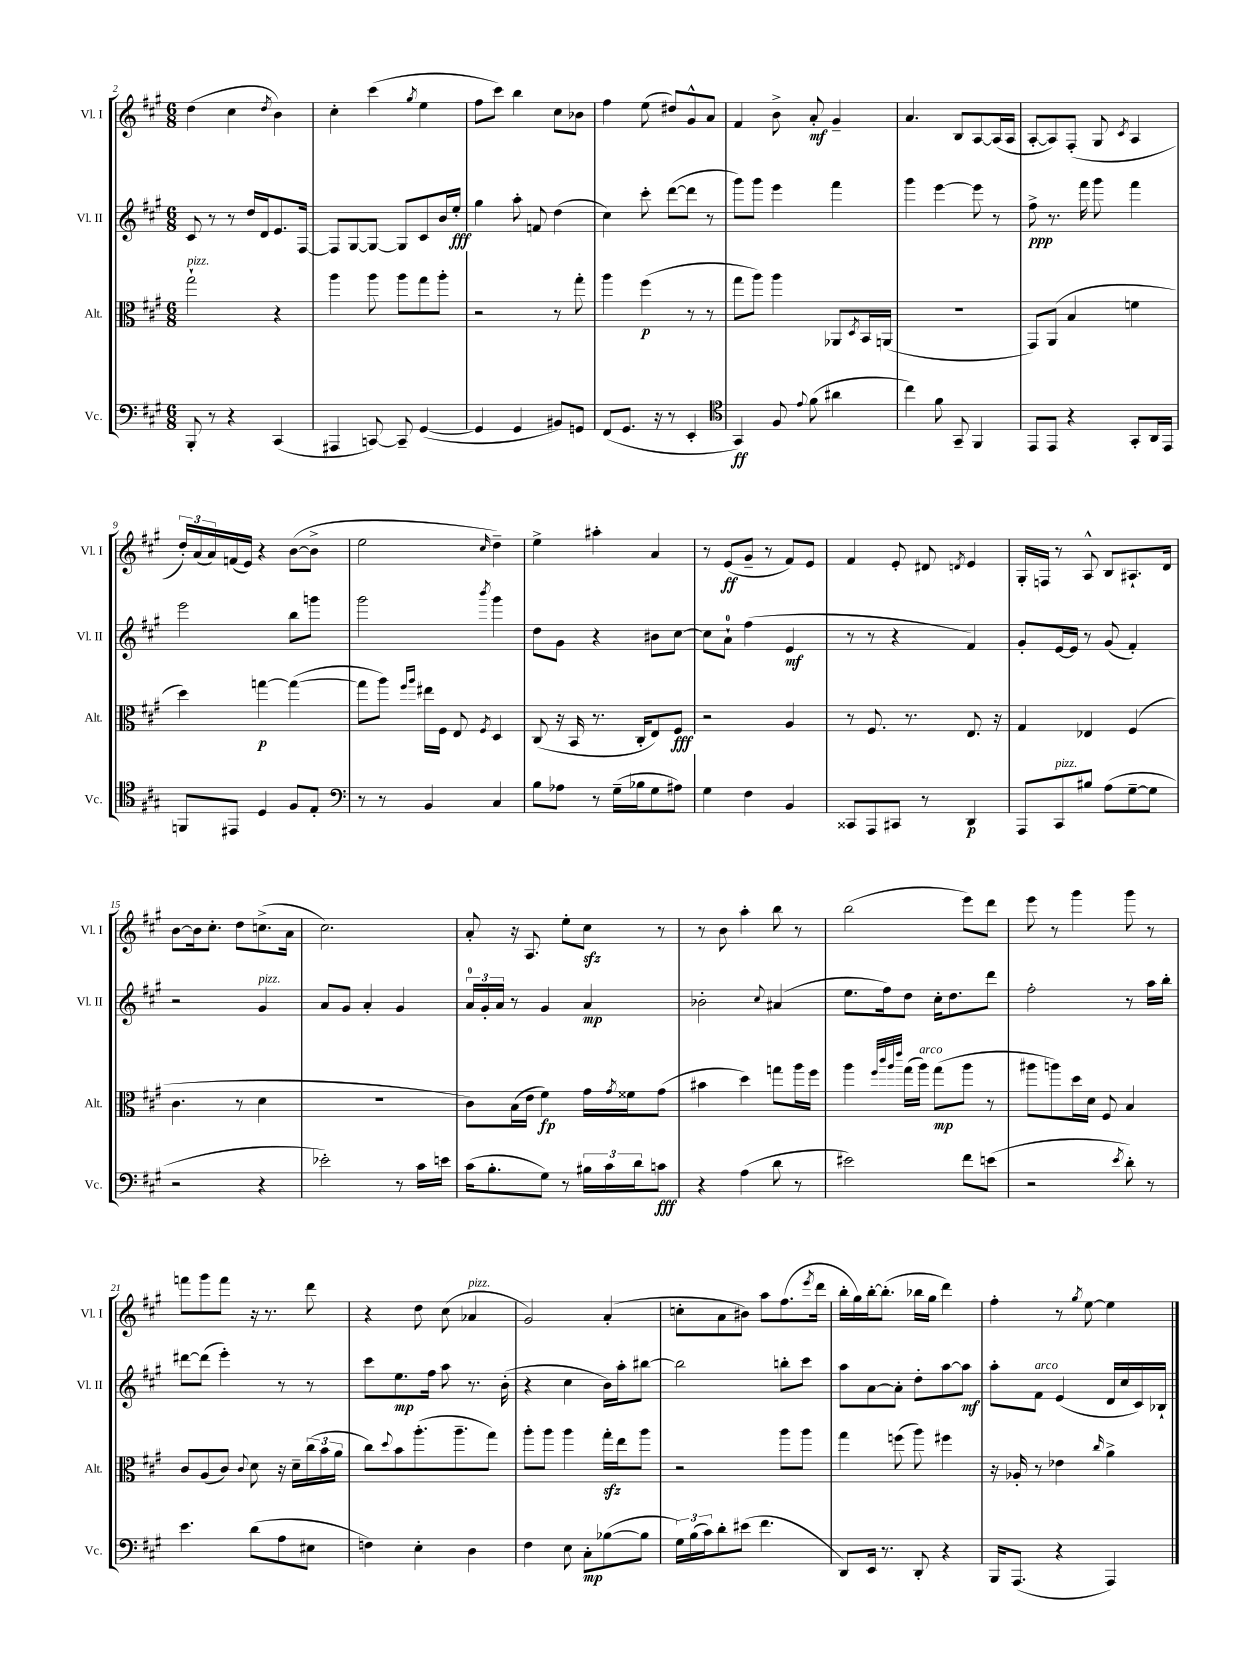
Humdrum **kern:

**kern	**kern	**kern	**kern
*staff4	*staff3	*staff2	*staff1
*clefF4	*clefC3	*clefG2	*clefG2
*k[f#c#g#]	*k[f#c#g#]	*k[f#c#g#]	*k[f#c#g#]
*M6/8	*M6/8	*M6/8	*M6/8
8BBB'	2gg#`	8c#	(4dd
8r	.	8r	.
4r	.	8r	4cc#
.	.	16dd	.
.	.	16d	.
.	.	.	8qdd
(4CC#	4r	8.e	4b)
.	.	[16F#	.
=	=	=	=
4AAA#	4aa	8F#]	4cc#'
.	.	[8G#	.
[8CC)	8aa	8G#_	(4ccc#
8CC~]	8aa	8G#]	.
.	.	.	8qgg#
([4GG#	8gg#	8c#	4ee
.	8aa'	16b	.
.	.	16ee'	.
=	=	=	=
4GG#]	2r	4gg#	8ff#
.	.	.	8ccc#)
4GG#	.	8aa'	4bb
.	.	8f	.
8BB#)	8r	(4dd	8cc#
8GG	8gg#'	.	8b-
=	=	=	=
(8FF#	4aa	4cc#)	4ff#
8.GG#	.	.	.
.	(4ff#	8ccc#'	(8ee
16r	.	.	.
8r	.	([8ddd	8dd#)
4EE'	8r	8ddd]	8g#^^
.	8r	8r	8a
=	=	=	=
*clefC4	*	*	*
4GG#)	8gg#	8ggg#)	4f#
.	8aa)	8ggg#	.
8F#	4aa	4eee	8b^
8qqe	.	.	.
(8f#	.	.	8a'
4a#	8AA-	4fff#	4g#~
.	8qD	.	.
.	16BB	.	.
.	(16AA	.	.
=	=	=	=
4cc#)	2.r	4ggg#	4.a
8f#	.	[4eee	.
8GG#~	.	.	8B
4FF#	.	8eee]	[8A
.	.	8r	(16A]
.	.	.	16A
=	=	=	=
8EE	8GG#)	8ff#^	[8A'
8EE	(8AA	8.r	8A])
4r	4B	.	(8F#'
.	.	16fff#	.
.	.	8ggg#	8G#
.	.	.	8qc#
8GG#'	4f	4fff#	4A
16AA	.	.	.
16EE	.	.	.
=	=	=	=
8FF	4dd)	2eee	24dd')
.	.	.	(24a
.	.	.	24a)
8EE#	.	.	(16f
.	.	.	16e)
4D	[4gg	.	4r
8F#	(4gg_	8bb	([8b
8E'	.	8ggg	8b^]
=	=	=	=
*clefF4	*	*	*
8r	8gg]	2ggg#	2ee
8r	8aa)	.	.
.	16qqff#	.	.
.	16qqaa	.	.
4BB	16ee#	.	.
.	16F#	.	.
.	8E	.	.
.	8qF#	8qbbb	16qqcc#
4C#	4D	4ggg#	4dd~)
=	=	=	=
8B	(8C#	8dd	4ee^
8A-	16r	8g#	.
.	16BB	.	.
8r	8.r	4r	4aa#'
(16G#~	.	.	.
16B-	16C#'	.	.
8G#	8E)	8b#	4a
8A#)	8F#	[8cc#	.
=	=	=	=
4G#	2r	8cc#]	8r
.	.	8a`	(8e
4F#	.	(4ff#	8g#~
.	.	.	8r
4BB	4A	4e	8f#)
.	.	.	8e
=	=	=	=
8CC##	8r	8r	4f#
8AAA	8.F#	8r	.
8CC#	.	4r	8e'
.	8.r	.	.
8r	.	.	8d#
.	.	.	8qd
4DD	8.E	4f#)	4e
.	16r	.	.
=	=	=	=
8AAA	4G#	8g#'	16G#'
.	.	.	16F
8CC#	.	[16e	8r
.	.	16e]	.
8B#	4E-	8r	8A^^
(8A	.	(8g#	8B
[8G#~	(4F#	4f#')	8.A#`
8G#]	.	.	.
.	.	.	16d
=	=	=	=
2r	4.c#	2r	[8b
.	.	.	16b]
.	.	.	8.cc#'
.	8r	.	8dd
4r	4d	4g#	(8.cc^
.	.	.	16a
=	=	=	=
2e-')	2.r	8a	2.cc#)
.	.	8g#	.
.	.	4a'	.
8r	.	4g#	.
16c#	.	.	.
16e	.	.	.
=	=	=	=
(16c#	8c#)	24a	8a'
.	.	24g#'	.
8.B'	.	.	.
.	.	24a	.
.	(16B	8r	16r
.	16e	.	8.A
8G#)	4f#)	4g#	.
8r	.	.	8ee'
24B#	16g#	4a	8cc#
24c#	.	.	.
.	8qg#	.	.
.	16f##	.	.
24d	.	.	.
8c	(8g#	.	8r
=	=	=	=
4r	4b#	2b-'	8r
.	.	.	8b
(4A	4dd)	.	4aa'
.	.	8qqcc#	.
8d	8gg	(4a#	8bb
8r	16aa	.	8r
.	16ff#	.	.
=	=	=	=
2e#)	4aa	8.ee	(2bb
.	.	16ff#)	.
.	32qqff#	.	.
.	32qqccc#	.	.
.	32qqaa	.	.
.	32qqeee	.	.
.	(16gg#	8dd	.
.	16aa)	.	.
.	(8gg#	16cc#'	.
.	.	8.dd	.
8f#	8aa	.	8eee)
(8e	8r	8ddd	8ddd
=	=	=	=
2r	8aa#	2ff#'	8eee
.	8aa)	.	8r
.	16dd	.	4ggg#
.	16d	.	.
.	8F#	.	.
8qe	.	.	.
8d')	4B	8r	8ggg#
8r	.	16aa	8r
.	.	16bb'	.
=	=	=	=
4.e	8c#	[8ddd#	8fff
.	(8A	(8ddd#]	8ggg#
.	8c#)	4eee')	8fff
.	8qqc#	.	.
(8d	8d	.	16r
.	.	.	8.r
8A	16r	8r	.
.	16d~	.	.
8E#	(24cc#	8r	8ddd
.	24b	.	.
.	24a	.	.
=	=	=	=
4F)	8cc#)	8ccc#	4r
.	8qqdd	.	.
.	8b	8.ee	.
4E'	(8.aa'	.	8dd
.	.	16ff#	.
.	.	8aa	(8cc#
.	8.aa~	.	.
4D	.	8.r	4a-
.	8gg#)	.	.
.	.	(16b'	.
=	=	=	=
4F#	8aa'	4r	2g#)
.	8aa	.	.
8E	4aa	4cc#	.
8C#'	.	.	.
([8B-	16gg#'	16b)	(4a'
.	16ee	16aa'	.
8B-]	8aa	[8bb#	.
=	=	=	=
24G#)	2r	2bb#]	8cc'
(24B	.	.	.
24c#)	.	.	.
8d'	.	.	8a
(8e#	.	.	8b#)
4.f#	.	.	8aa
.	8aa	8bb'	(8.ff#
.	8aa	8ccc#	.
.	.	.	8qeee
.	.	.	16ddd
=	=	=	=
8DD)	4gg#	8aa	16bb'
.	.	.	16gg#)
16EE	.	[8a	[16bb'
8.r	.	.	(8.bb']
.	(8ff	8a']	.
8DD'	8aa)	8dd'	16bb-
.	.	.	16gg#
4r	4ff#	[8aa	4ddd)
.	.	8aa]	.
=	=	=	=
16BBB	16r	8aa'	4ff#'
(8.AAA	16A-'	.	.
.	8r	8f#	.
4r	4e-	(4e	8r
.	.	.	8qgg#
.	.	.	[8ee
.	16qqcc#	.	.
4AAA)	4a^	16d	4ee]
.	.	16cc#	.
.	.	16c#)	.
.	.	16B-`	.
==	==	==	==
*-	*-	*-	*-
